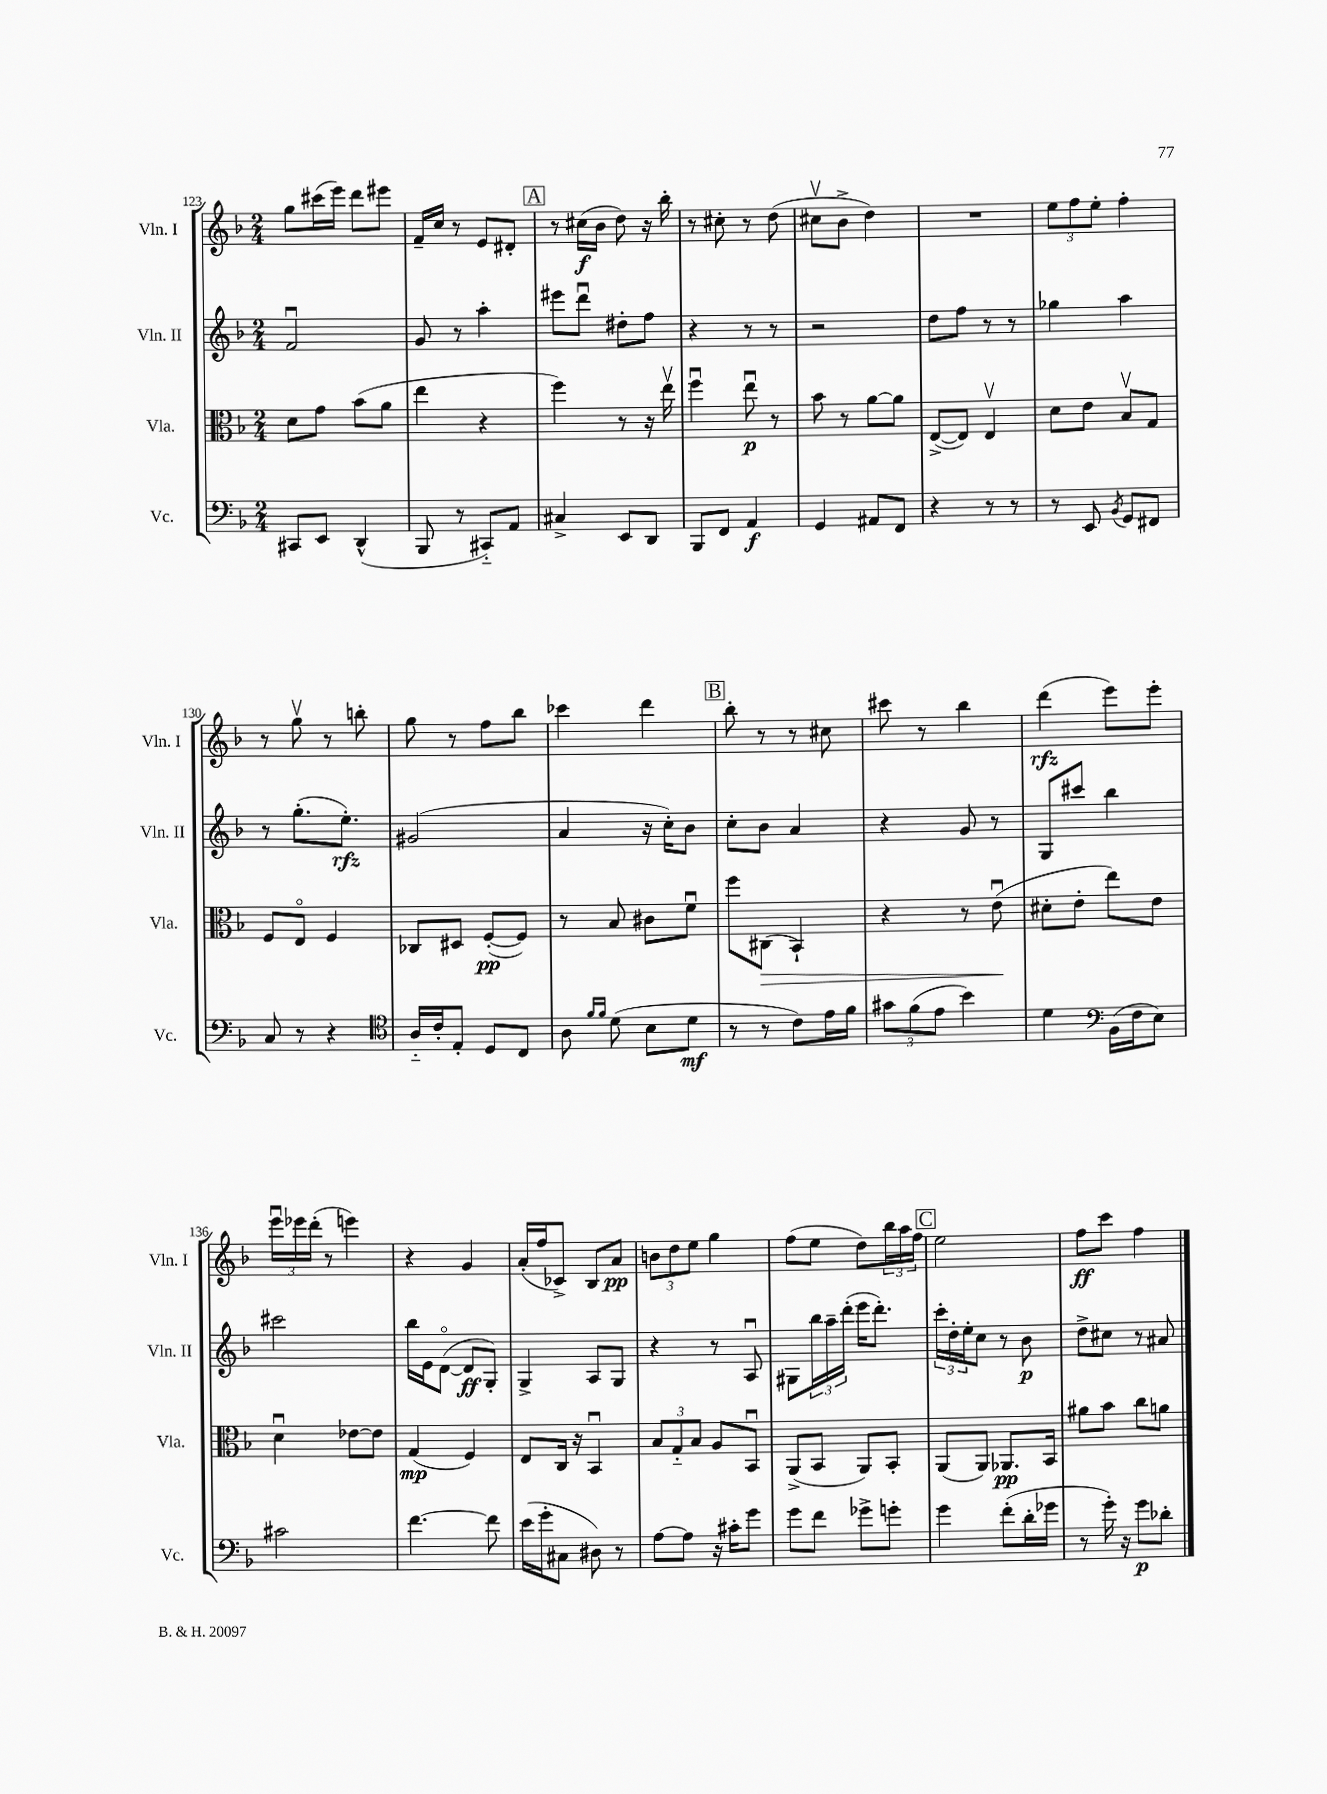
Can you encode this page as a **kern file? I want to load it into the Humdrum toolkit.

**kern	**kern	**kern	**kern
*staff4	*staff3	*staff2	*staff1
*clefF4	*clefC3	*clefG2	*clefG2
*k[b-]	*k[b-]	*k[b-]	*k[b-]
*M2/4	*M2/4	*M2/4	*M2/4
8CC#/L	8d\L	2fu/	8gg\L
8EE/J	8g\J	.	(16ccc#\L
.	.	.	16eee\JJ)
(4DD^^/	(8b-\L	.	8ddd\L
.	8a\J	.	8eee#\J
=	=	=	=
8BBB-/	4ee\	8g/	16f~/LL
.	.	.	16cc/JJ
8r	.	8r	8r
8CC#'~/L)	4r	4aa'\	8e/L
8AA/J	.	.	8d#'/J
=	=	=	=
4C#^/	4ff\)	8eee#\L	8r
.	.	8dddu\J	(16cc#\LL
.	.	.	16b-\JJ
8EE/L	8r	8dd#'\L	8dd\)
8DD/J	16r	8ff\J	16r
.	16eev\	.	16bb-'\
=	=	=	=
8BBB-/L	4ffu\	4r	8r
8FF/J	.	.	8cc#'\
4AA/	8eeu\	8r	8r
.	8r	8r	(8dd\
=	=	=	=
4GG/	8b-\	2r	8cc#v\L
.	8r	.	8b-^\J
8AA#/L	[8a\L	.	4dd\)
8FF/J	8a\]J	.	.
=	=	=	=
4r	([8E^/L	8dd\L	2r
.	8E/]J)	8ff\J	.
8r	4Ev/	8r	.
8r	.	8r	.
=	=	=	=
8r	8d\L	4gg-\	12ee\L
.	.	.	12ff\
8EE/	8e\J	.	.
.	.	.	12ee'\J
8qBB-/	.	.	.
8GG/L	8B-v/L	4aa\	4ff'\
8FF#/J	8G/J	.	.
=	=	=	=
8C/	8F/L	8r	8r
8r	8Eo/J	(8.gg'\L	8ggv\
4r	4F/	.	8r
.	.	8.ee'\J)	.
.	.	.	8bb'\
=	=	=	=
*clefC4	*	*	*
16A'~/LL	8C-/L	(2g#/	8gg\
16c'/J	.	.	.
8E'/J	8D#/J	.	8r
8D/L	([8F'/L	.	8ff\L
8C/J	8F/]J)	.	8bb-\J
=	=	=	=
8A\	8r	4a/	4ccc-\
16qqf/LL	.	.	.
16qqf/JJ	.	.	.
(8d\	8B-/	.	.
8B-\L	8c#\L	16r	4ddd\
.	.	16cc'\LK)	.
8d\J	8fu\J	8b-\J	.
=	=	=	=
8r	8ff\L	8cc'\L	8bb-'\
8r	(8C#\J	8b-\J	8r
8c\L)	4BB-`/)	4a/	8r
16e\L	.	.	8cc#\
16f\JJ	.	.	.
=	=	=	=
12g#\L	4r	4r	8ccc#\
(12f\	.	.	.
.	.	.	8r
12e\J	.	.	.
4b-\)	8r	8g/	4bb-\
.	(8eu\	8r	.
=	=	=	=
4d\	8d#'\L	8G/L	(4ddd\
.	8e'\J	8ccc#/J	.
*clefF4	*	*	*
(16BB-\LL	8ee\L)	4bb-\	8eee\L)
16F\J	.	.	.
8E\J)	8e\J	.	8eee'\J
=	=	=	=
2c#\	4du\	2ccc#\	24eeeu\LL
.	.	.	24eee-\
.	.	.	(24ddd'\JJ
.	.	.	8r
.	[8e-\L	.	4eee\)
.	8e-\]J	.	.
=	=	=	=
[4.f\	(4G/	16bb-\LL	4r
.	.	16e\J	.
.	.	([8do\J	.
.	4F/)	8d/]L	4g/
8f\]	.	8G'/J)	.
=	=	=	=
(16e\LL	8E/L	4G^/	(16a'/LL
16g'\J	.	.	16ff/J
8C#\J	16C/Jk	.	8c-^/J)
.	16r	.	.
8D#\)	4BB-u/	8A/L	8B-/L
8r	.	8G/J	8a/J
=	=	=	=
[8A\L	12B-/L	4r	12b\L
.	12G'~/	.	12dd\
8A\]J	.	.	.
.	12B-/J	.	12ee\J
16r	8A/L	8r	4gg\
16c#'\LK	.	.	.
8g\J	8BB-u/J	8Au/	.
=	=	=	=
8g\L	(8AA^/L	8G#\L	(8ff\L
8f\J	8BB-/J	24bb-\L	8ee\J
.	.	24aa~\	.
.	.	(24ddd'\JJ	.
8g-^\L	8AA/L)	16eee\LK	8dd\L)
.	.	8.ddd'\J)	.
8g'\J	8BB-'/J	.	24bb-\L
.	.	.	24aa\
.	.	.	24ff\JJ
=	=	=	=
4g\	(8AA/L	24ccc'\LL	2ee\
.	.	24dd'\	.
.	.	24ee'\J	.
.	8AA/J)	8cc\J	.
(8f'\L	8.AA-/L	8r	.
16d'\L	.	8b-\	.
16g-\JJ	16BB-/Jk	.	.
=	=	=	=
8r	8a#\L	8dd^\L	8ff\L
16g'\)	8b-\J	8cc#\J	8ccc\J
16r	.	.	.
8g\L	8cc\L	8r	4ff\
8d-'\J	8a\J	8a#/	.
==	==	==	==
*-	*-	*-	*-
